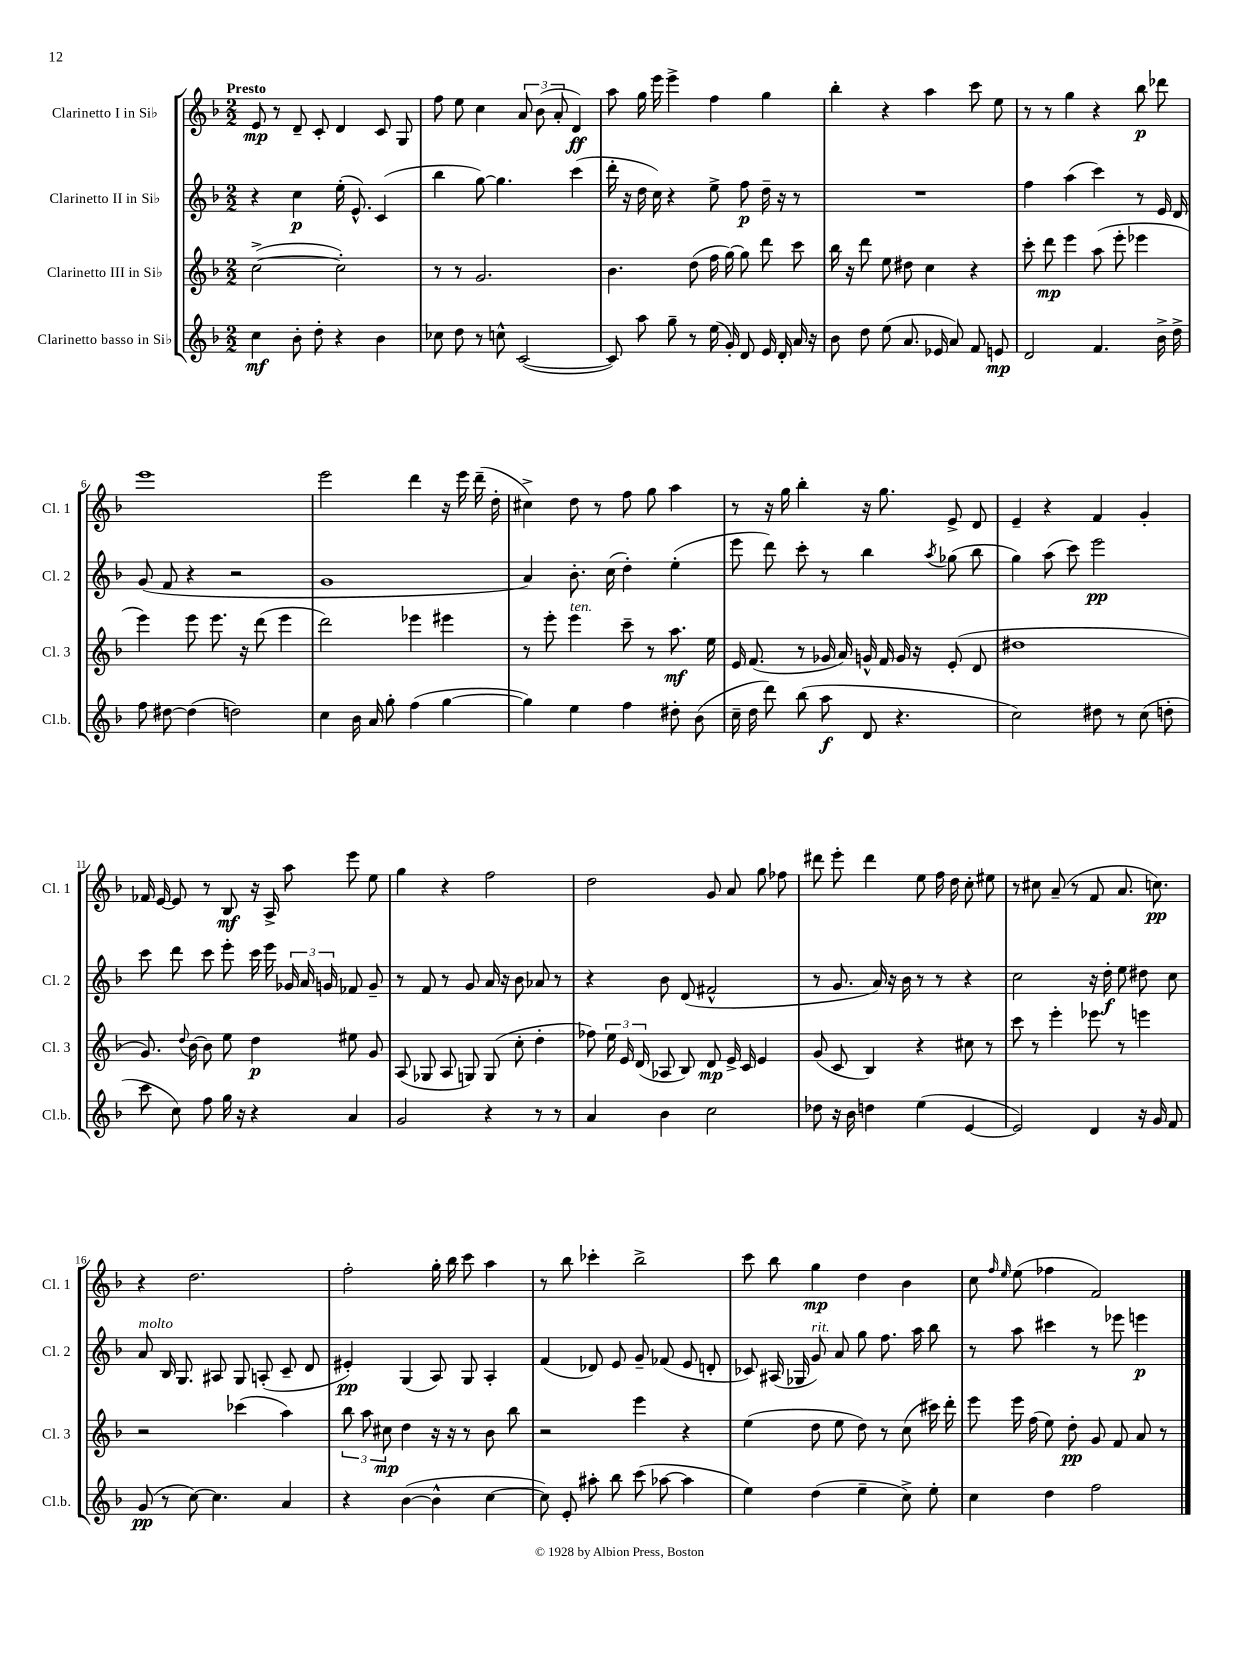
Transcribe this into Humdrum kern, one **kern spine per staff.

**kern	**kern	**kern	**kern
*staff4	*staff3	*staff2	*staff1
*clefG2	*clefG2	*clefG2	*clefG2
*k[b-]	*k[b-]	*k[b-]	*k[b-]
*M2/2	*M2/2	*M2/2	*M2/2
4cc	([2cc^	4r	8e
.	.	.	8r
8b-'	.	4cc	8d~
8dd'	.	.	8c'
4r	2cc'])	(16ee'	4d
.	.	8.e^^)	.
4b-	.	(4c	8c
.	.	.	8G
=	=	=	=
8cc-	8r	4bb-	8ff
8dd	8r	.	8ee
8r	2.g	[8gg)	4cc
8cc^^	.	4.gg]	.
([2c	.	.	12a
.	.	.	(12b-
.	.	.	12a'
.	.	(4ccc	4d)
=	=	=	=
8c])	4.b-	16ddd'	8aa
.	.	16r	.
8aa	.	16dd	16gg
.	.	16cc)	16eee
8gg~	.	4r	4eee^
8r	(8dd	.	.
(16ee	16ff	8ee^	4ff
16g')	[16gg)	.	.
8d	8gg]	8ff	.
16e	8ddd	16dd~	4gg
16d'	.	16r	.
16a	8ccc	8r	.
16r	.	.	.
=	=	=	=
8b-	16bb-	1r	4bb-'
.	16r	.	.
8dd	8ddd	.	.
(8ee	8ee	.	4r
8.a	8dd#	.	.
.	4cc	.	4aa
16e-	.	.	.
8a)	.	.	.
8f	4r	.	8ccc
8e	.	.	8ee
=	=	=	=
2d	8ccc'	4ff	8r
.	8ddd	.	8r
.	4eee	(4aa	4gg
4.f	(8aa	4ccc)	4r
.	8eee'	.	.
.	4eee-	8r	8bb-
16b-^	.	16e	8ddd-
16dd^	.	16d	.
=	=	=	=
8ff	4eee)	(8g	1eee
[8dd#	.	8f	.
(4dd#]	8eee	4r	.
.	8.eee	.	.
2dd)	.	2r	.
.	16r	.	.
.	(8ddd	.	.
.	4eee	.	.
=	=	=	=
4cc	2ddd)	1g	2eee
16b-	.	.	.
16a	.	.	.
8gg'	.	.	.
(4ff	4eee-	.	4ddd
[4gg	4eee#	.	16r
.	.	.	16eee
.	.	.	(16ddd~
.	.	.	16dd'
=	=	=	=
4gg])	8r	4a)	4cc#^)
.	8eee'	.	.
4ee	4eee	8.b-'	8dd
.	.	.	8r
.	.	(16cc	.
4ff	8ccc~	4dd')	8ff
.	8r	.	8gg
8dd#'	8.aa	(4ee'	4aa
(8b-	.	.	.
.	16ee	.	.
=	=	=	=
16cc~	16e	8eee	8r
16dd	(8.f	.	.
8ddd)	.	8ddd)	16r
.	.	.	16gg
(8bb-	8r	8ccc'	4bb-'
8aa	16g-	8r	.
.	16a)	.	.
8d	16g^^	4bb-	16r
.	16f	.	8.gg
4.r	16g	.	.
.	16r	.	.
.	.	8qaa	.
.	(8e'	(8gg-	8e^
.	8d	8bb-	8d
=	=	=	=
2cc)	1dd#	4gg)	4e~
.	.	(8aa	4r
.	.	8ccc)	.
8dd#	.	2eee	4f
8r	.	.	.
(8cc	.	.	4g'
8dd'	.	.	.
=	=	=	=
8ccc	8.g)	8ccc	16f-
.	.	.	[16e
8cc)	.	8ddd	8e]
.	8qqdd	.	.
.	[16b-	.	.
8ff	8b-]	8ccc	8r
16gg	8ee	8eee'	8B-
16r	.	.	.
4r	4dd	16ccc	16r
.	.	16eee	16A^
.	.	24g-	8aa
.	.	24a	.
.	.	24g	.
4a	8ee#	8f-	8eee
.	8g	8g~	8ee
=	=	=	=
2g	(8A	8r	4gg
.	8G-	8f	.
.	8A	8r	4r
.	8G)	8g	.
4r	(8G	16a	2ff
.	.	16r	.
.	8cc'	8b-	.
8r	4dd'	8a-	.
8r	.	8r	.
=	=	=	=
4a	8ff-)	4r	2dd
.	24ee	.	.
.	24e	.	.
.	(24d	.	.
4b-	8A-	8b-	.
.	8B-)	(8d	.
2cc	8d	2f#^^	8g
.	16e^	.	8a
.	16c	.	.
.	4e	.	8gg
.	.	.	8ff-
=	=	=	=
8dd-	(8g	8r	8ddd#
16r	8c	8.g	8eee'
16b-	.	.	.
4dd	4B-)	.	4ddd#
.	.	16a)	.
.	.	16r	.
.	.	16b-	.
(4ee	4r	8r	8ee
.	.	8r	16ff
.	.	.	16dd
[4e	8cc#	4r	8cc'
.	8r	.	8ee#
=	=	=	=
2e])	8ccc	2cc	8r
.	8r	.	8cc#
.	4eee'	.	(8a~
.	.	.	8r
4d	8eee-	16r	8f
.	.	16dd'	.
.	8r	8ee	8.a
16r	4eee	8dd#	.
16g	.	.	8.cc)
8f	.	8cc	.
=	=	=	=
(8g	2r	8a	4r
8r	.	16B-	.
.	.	8.G	.
[8cc)	.	.	2.dd
4.cc]	.	8A#	.
.	(4ccc-	8G	.
.	.	(8A'	.
4a	4aa)	8c~	.
.	.	8d	.
=	=	=	=
4r	12bb-	4e#')	2ff'
.	12aa	.	.
.	12cc#	.	.
([4b-	4dd	(4G	.
4b-^^]	16r	8A)	16gg'
.	16r	.	16bb-
.	8r	8G	8ccc
[4cc	8b-	4A'	4aa
.	8bb-	.	.
=	=	=	=
8cc])	2r	(4f	8r
8e'	.	.	8bb-
8aa#'	.	8d-)	4ccc-'
8bb-	.	8e	.
(8ccc	4eee	8g~	2bb-^
[8aa-	.	(8f-	.
4aa-]	4r	8e	.
.	.	8d'	.
=	=	=	=
4ee)	(4ee	8c-)	8ccc
.	.	(16A#	8bb-
.	.	16G-	.
(4dd	8dd	8g)	4gg
.	8ee	8a	.
4ee~	8dd)	8gg	4dd
.	8r	8.ff	.
8cc^)	(8cc	.	4b-
.	.	16aa	.
8ee'	16ccc#)	8bb-	.
.	16ddd'	.	.
=	=	=	=
4cc	8eee	8r	8cc
.	.	.	16qqff
.	.	.	16qqee
.	16eee	8aa	(8ee
.	(16ff	.	.
4dd	8ee)	4ccc#	4ff-
.	8dd'	.	.
2ff	8g	8r	2f)
.	8f	8eee-	.
.	8a	4eee	.
.	8r	.	.
==	==	==	==
*-	*-	*-	*-
